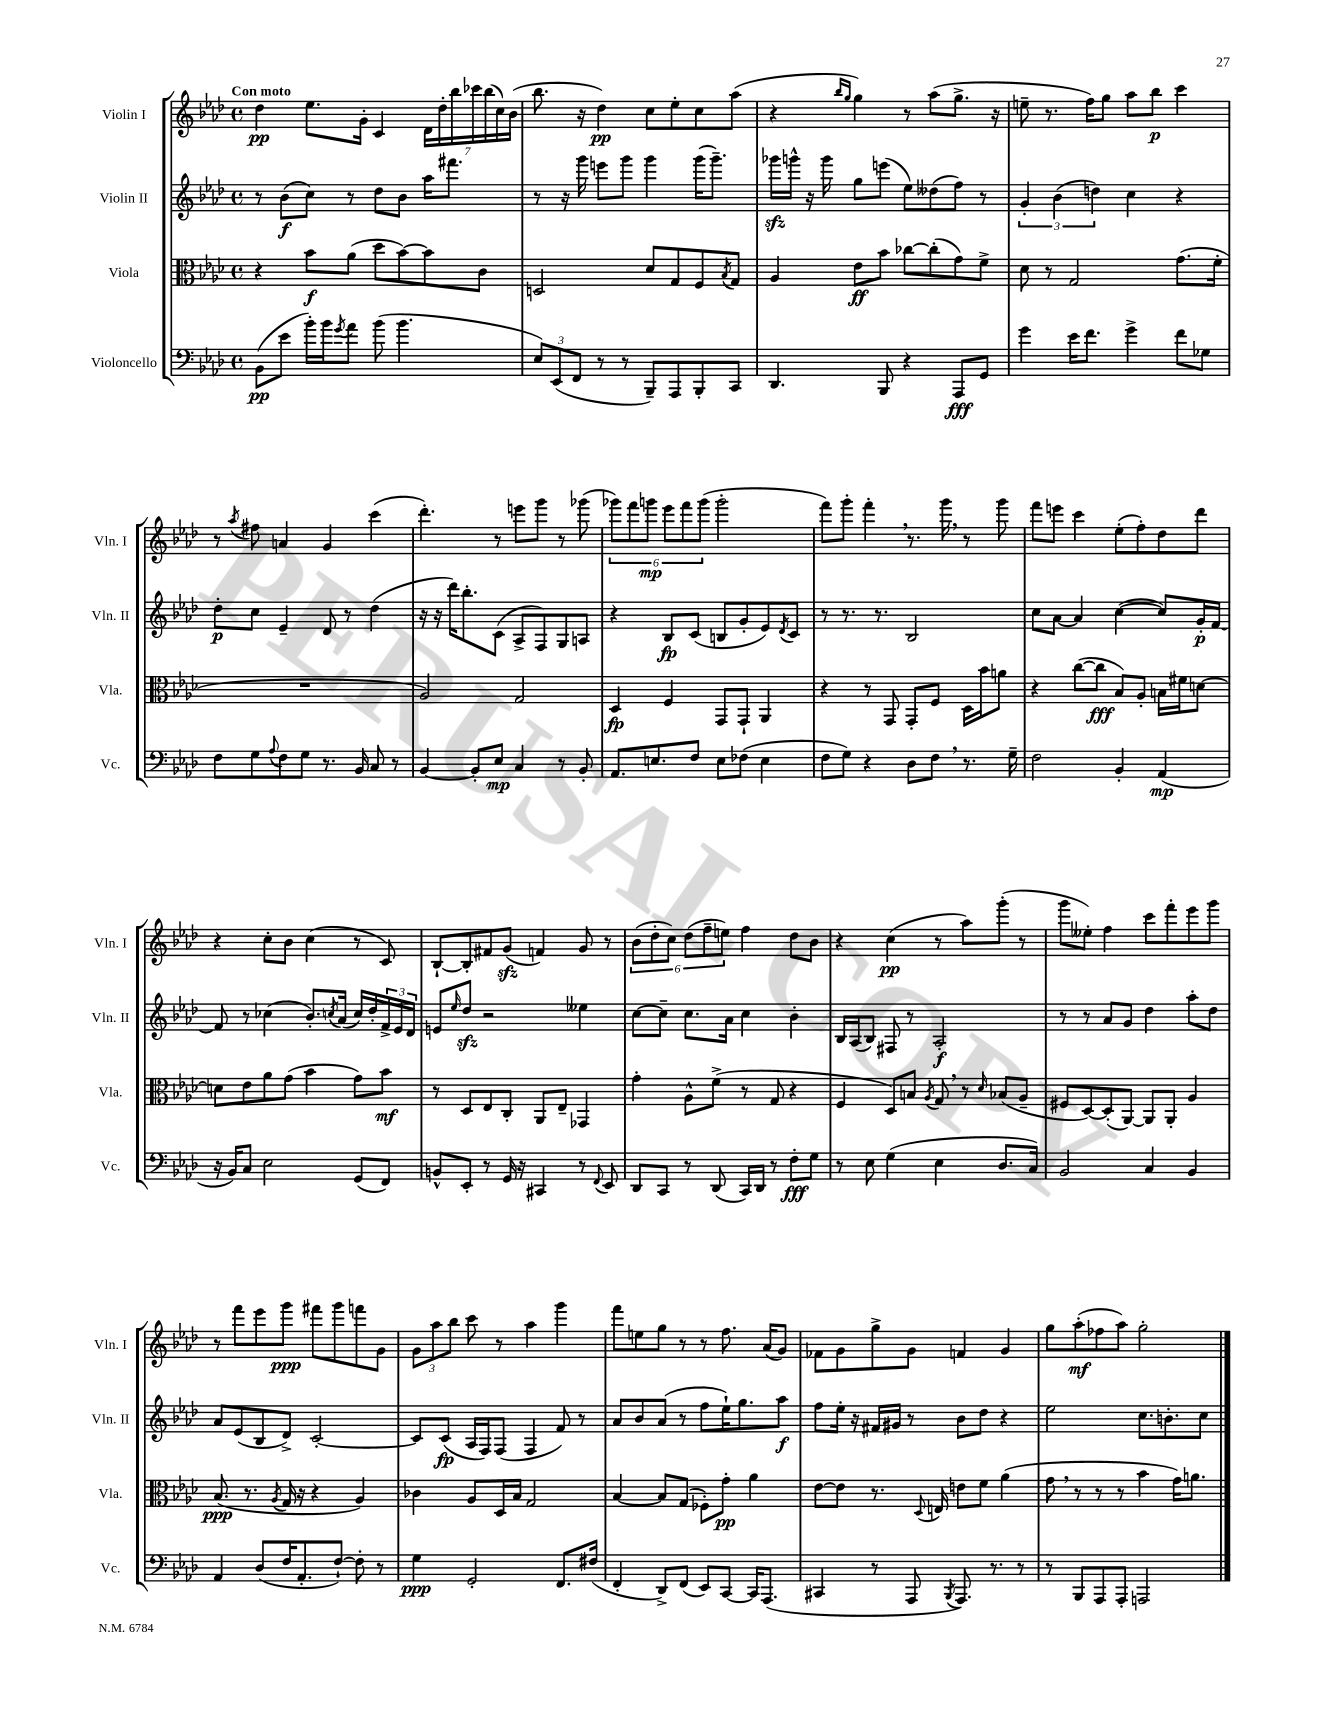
<<
\new StaffGroup <<
\new Staff = "s0" \with { instrumentName = "Violin I" shortInstrumentName = "Vln. I" } {
    \clef treble \key aes \major \defaultTimeSignature \time 4/4 \tempo "Con moto"
    des''4\pp ees''8. g'16-. c'4 \tuplet 7/4 { des'16 des''16-. bes''16 ces'''16 bes''16( c''16) bes'16( } |
    bes''8. r16 des''4\pp) c''8 ees''8-. c''8 aes''8( |
    r4 \grace { bes''16 g''16 } g''4) r8 aes''8( g''8.-> r16 |
    e''8-- r8. f''16) g''8 aes''8 bes''8\p c'''4 |
    r8 \acciaccatura { aes''8 } fis''8 a'4 g'4 c'''4( |
    des'''4.-.) r8 e'''8 g'''8 r8 ges'''8( |
    \tuplet 6/4 { ges'''8) f'''8 g'''8\mp ees'''8 f'''8 g'''8( } g'''2-. |
    f'''8) g'''8-. f'''4-. \breathe r8. g'''16 \breathe r8 g'''8 |
    f'''8 e'''8 c'''4 ees''8-.( f''8-.) des''8 des'''8 |
    r4 c''8-. bes'8 c''4( r8 c'8) |
    bes8~-! bes8-. fis'8 g'8\sfz( f'4) g'8 r8 |
    \tuplet 6/4 { bes'8( des''8-. c''8) des''8( f''8-- e''8) } f''4 des''8 bes'8 |
    r4 c''4\pp( r8 aes''8) g'''8-.( r8 |
    g'''8 eeses''8-.) f''4 c'''8 f'''8-. ees'''8 g'''8 |
    r8 f'''8 ees'''8 g'''8\ppp fis'''8 g'''8 f'''8 g'8 |
    \tuplet 3/2 { g'8 aes''8 bes''8 } c'''8 r8 aes''4 g'''4 |
    f'''8 e''8 g''8 r8 r8 f''8. aes'16( g'8) |
    fes'8 g'8 g''8-> g'8 f'4 g'4 |
    g''8 aes''8-.\mf( fes''8 aes''8) g''2-. \bar "|." |
}
\new Staff = "s1" \with { instrumentName = "Violin II" shortInstrumentName = "Vln. II" } {
    \clef treble \key aes \major \defaultTimeSignature \time 4/4
    r8 bes'8\f( c''8) r8 des''8 bes'8 aes''16 fis'''8. |
    r8 r16 g'''16 e'''8 g'''8 g'''4 g'''16( g'''8.--) |
    ges'''16\sfz g'''16-^ r16 g'''16 g''8 e'''8( ees''8) deses''8( f''8) r8 |
    \tuplet 3/2 { g'4-. bes'4( d''4) } c''4 r4 |
    des''8-.\p c''8 ees'4-- des'8 r8 des''4( |
    r16 r16 des'''16) bes''8.-. c'8( aes8-> f8) g8 a8 |
    r4 bes8\fp c'8( b8 g'8-. ees'8) \acciaccatura { des'8 } c'8 |
    r8 r8. r8. bes2 |
    c''8 aes'8~ aes'4 c''4~( c''8) g'16-.\p f'16~ |
    f'8 r8 ces''4( bes'8.-.) \acciaccatura { c''8 } aes'16( c''16) des''16-. \tuplet 3/2 { f'16-> ees'16 des'16 } |
    e'8 \grace { ees''16 } des''8\sfz r2 eeses''4 |
    c''8~ c''8-- c''8. aes'16 c''4 bes'4-. |
    bes16 aes16( bes8) fis8 r8 aes2-.\f |
    r8 r8 aes'8 g'8 des''4 aes''8-. des''8 |
    aes'8 ees'8( bes8 des'8->) c'2~-. |
    c'8 c'8\fp( aes16 f16) f8( f4 f'8) r8 |
    aes'8 bes'8 aes'8( r8 f''8 ees''16-!) g''8. aes''8\f |
    f''8 ees''16-. r16 fis'16 gis'16 r8 bes'8 des''8 r4 |
    ees''2 c''8. b'8.-. c''8 \bar "|." |
}
\new Staff = "s2" \with { instrumentName = "Viola" shortInstrumentName = "Vla." } {
    \clef alto \key aes \major \defaultTimeSignature \time 4/4
    r4 bes'8\f aes'8( des''8 bes'8~) bes'8 c'8 |
    d2 des'8 g8 f8 \acciaccatura { bes8 } g8 |
    aes4 ees'8\ff bes'8 ces''8~ ces''8-.( g'8) f'8-> |
    des'8 r8 g2 g'8.( f'16-. |
    R1 |
    aes2) g2 |
    des4\fp f4 g,8 g,8-! aes,4 |
    r4 r8 g,8 g,8-. f8 des16 bes'16 a'8 |
    r4 c''8~( c''8\fff bes8) aes8-. b16 fis'16 d'8~ |
    d'8 ees'8 aes'8 g'8( bes'4 g'8) bes'8\mf |
    r8 des8 ees8 c8-. aes,8 ees8-- ges,4 |
    g'4-. aes8-^ f'8->( r8 g8 r4 |
    f4 des8) b8 \acciaccatura { aes8 } g8 \breathe r8 \grace { des'16 } bes8( aes8-- |
    fis8 des8~) des8-.( aes,8~) aes,8 aes,8-. aes4 |
    bes8.\ppp( r8. \acciaccatura { aes8 } g16 r16 r4 aes4) |
    ces'4 aes8 des16 bes16 g2 |
    bes4~ bes8 g8( fes8-.) g'8-.\pp aes'4 |
    ees'8~ ees'8 r8. \appoggiatura { des8 } e16 e'8 f'8 aes'4( |
    g'8 \breathe r8 r8 r8 bes'4 g'16) a'8. \bar "|." |
}
\new Staff = "s3" \with { instrumentName = "Violoncello" shortInstrumentName = "Vc." } {
    \clef bass \key aes \major \defaultTimeSignature \time 4/4
    bes,8\pp( ees'8 bes'16-.) bes'16 \acciaccatura { g'8 } aes'8 bes'8( bes'4. |
    \tuplet 3/2 { ees8) ees,8( f,8 } r8 r8 bes,,8--) aes,,8 bes,,8-. c,8 |
    des,4. bes,,8 r4 aes,,8\fff g,8 |
    g'4 ees'16 f'8. g'4-> f'8 ges8 |
    f8 g8 \appoggiatura { aes8 } f8 g8 r8. bes,16 c8 r8 |
    bes,4~ bes,8-. ees8\mp c4 r8 bes,8-. |
    aes,8. e8. f8 e8 fes8( e4 |
    f8 g8) r4 des8 f8 \breathe r8. g16-- |
    f2 bes,4-. aes,4\mp( |
    r16 bes,16) c8 ees2 g,8( f,8) |
    b,8-^ ees,8-. r8 g,16 r16 cis,4 r8 \appoggiatura { f,8 } ees,8 |
    des,8 c,8 r8 des,8( c,16) des,16 r8 f8-.\fff g8 |
    r8 ees8 g4( ees4 des8. c16) |
    bes,2 c4 bes,4 |
    aes,4 des8( f16 aes,8.-. f8~-!) f8-. r8 |
    g4\ppp g,2-. f,8. fis16( |
    f,4-. des,8->) f,8( ees,8) c,8~ c,16 aes,,8.( |
    cis,4 r8 aes,,8 \acciaccatura { bes,,8 } aes,,8.) r8. r8 |
    r8 bes,,8 aes,,8 aes,,8-. a,,2 \bar "|." |
}
>>
>>
\layout { \context { \Score \remove "Bar_number_engraver" } }
